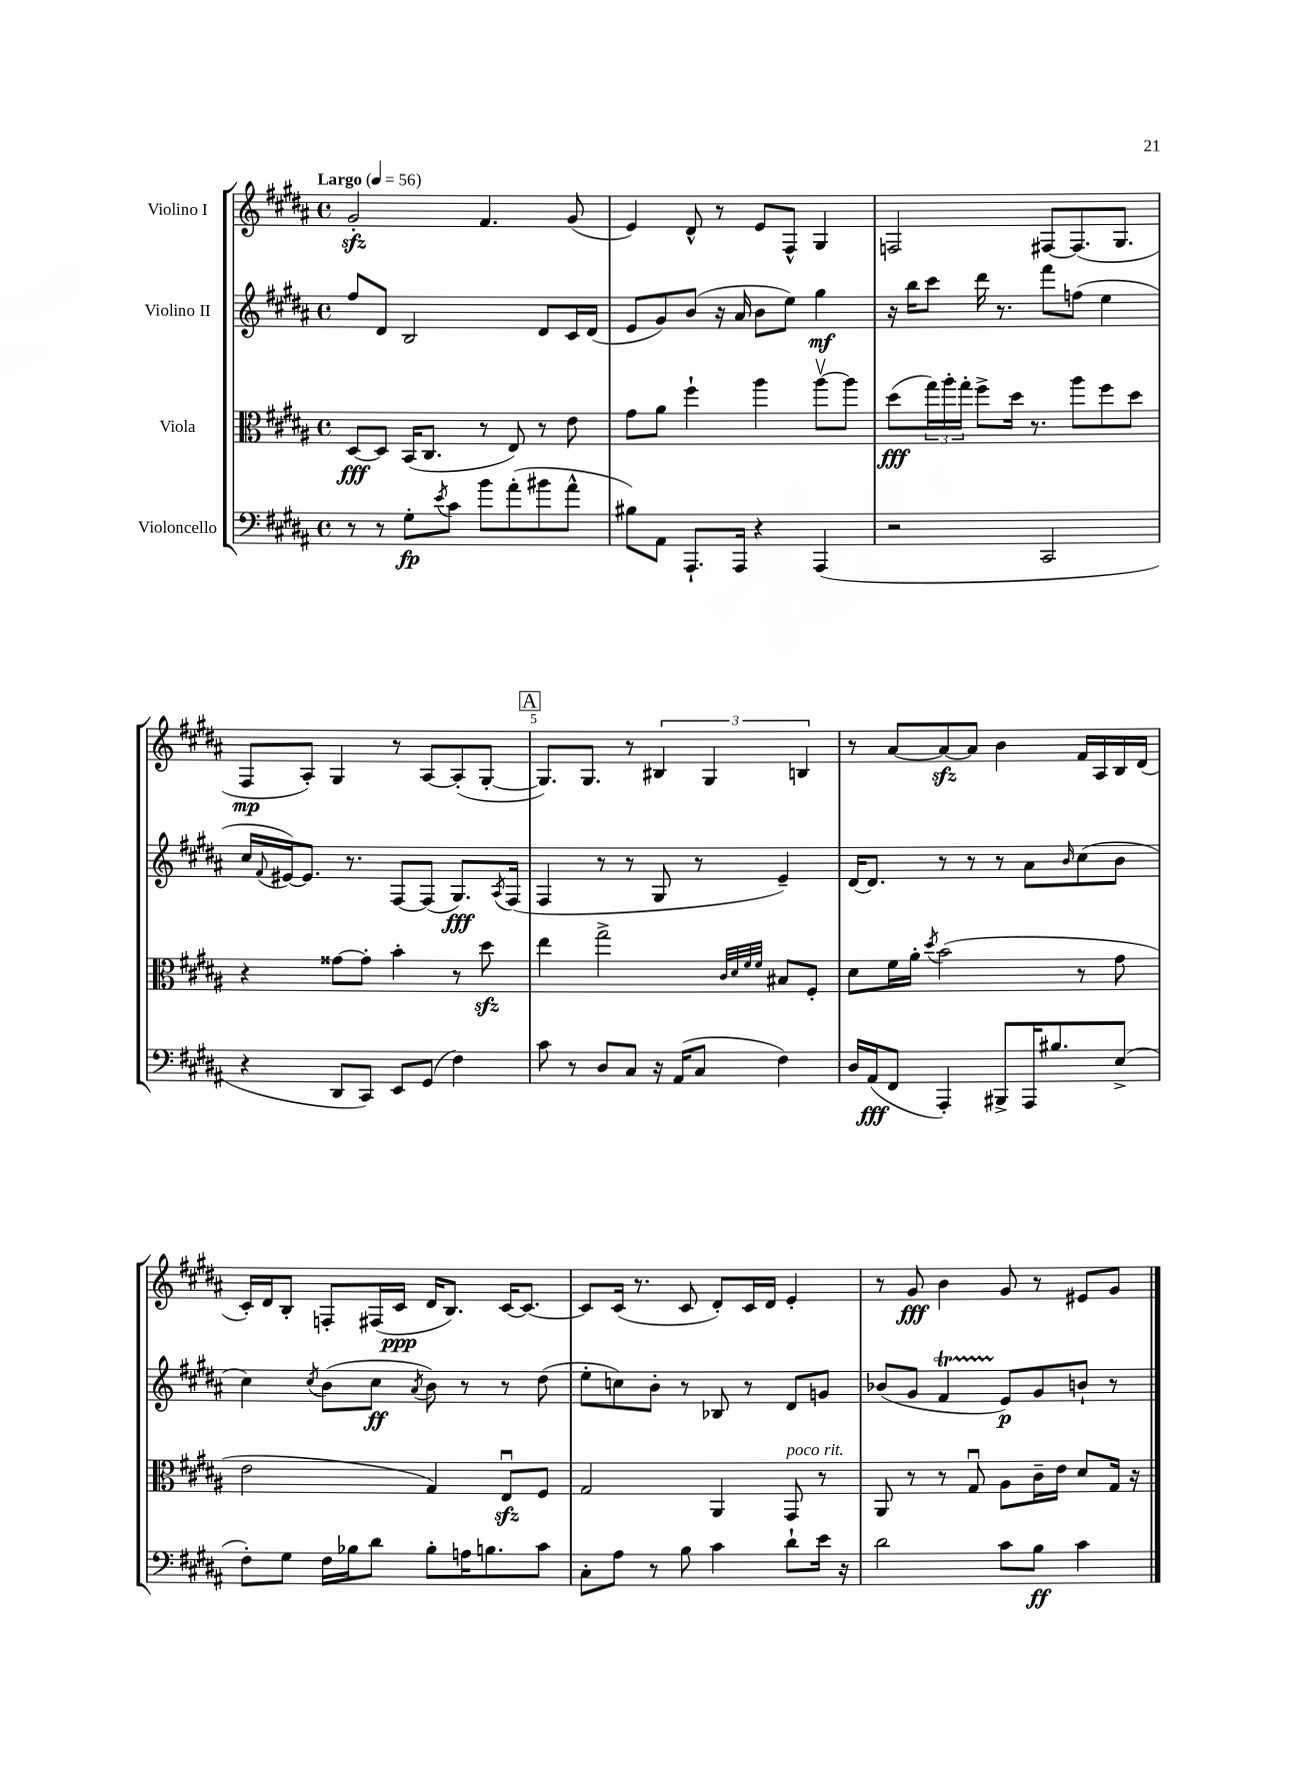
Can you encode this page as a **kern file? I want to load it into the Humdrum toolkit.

**kern	**kern	**kern	**kern
*staff4	*staff3	*staff2	*staff1
*clefF4	*clefC3	*clefG2	*clefG2
*k[f#c#g#d#a#]	*k[f#c#g#d#a#]	*k[f#c#g#d#a#]	*k[f#c#g#d#a#]
*M4/4	*M4/4	*M4/4	*M4/4
*met(c)	*met(c)	*met(c)	*met(c)
*MM56	*MM56	*MM56	*MM56
8r	[8D#/L	8ff#/L	2g#'/
8r	8D#/]J	8d#/J	.
8G#'\L	(16BB/LK	2B/	.
.	8.C#/J	.	.
8qe/	.	.	.
8c#\J	.	.	.
8b\L	8r	.	4.f#/
(8a#'\	8E/)	.	.
8b#\	8r	8d#/L	.
8a#^^\J	8e\	16c#/L	(8g#/
.	.	(16d#/JJ	.
=	=	=	=
8B#\L)	8g#\L	8e/L	4e/)
8AA#\J	8a#\J	8g#/)	.
8.AAA#`/L	4ff#`\	(8b/J	8d#^^/
.	.	16r	8r
16AAA#/Jk	.	16a#/	.
4r	4aa#\	8b\L	8e/L
.	.	8ee\J)	8F#^^/J
(4AAA#/	[8aa#v\L	4gg#\	4G#/
.	8aa#\]J	.	.
=	=	=	=
2r	(8dd#\L	16r	2F/
.	.	16bb\LK	.
.	24gg#\L)	8ccc#\J	.
.	24aa#'\	.	.
.	24gg#'\JJ	.	.
.	8ff#^\L	16ddd#\	.
.	.	8.r	.
.	16dd#\Jk	.	.
.	8.r	.	.
2CC#/	.	8fff#\L	[8F#/L
.	8aa#\L	(8ff\J	(8.F#/]
.	8ff#\	4ee\	.
.	.	.	8.G#/J
.	8dd#\J	.	.
=	=	=	=
4r	4r	16cc#/LL	8F#/L
.	.	8qqf#/	.
.	.	[16e#/J)	.
.	.	8.e#/]J	8A#'/J)
8DD#/L	[8g##\L	.	4G#/
.	.	8.r	.
8CC#/J)	8g##'\]J	.	.
8EE/L	4b'\	[8F#/L	8r
(8GG#/J	.	(8F#/]J	[8A#/L
4F#\)	8r	8.G#/L)	(8A#'/]
.	8dd#\	.	[8G#'/J
.	.	8qA#/	.
.	.	(16F#/Jk	.
=	=	=	=
8c#\	4ee\	4F#/	8.G#/]L)
8r	.	.	.
.	.	.	8.G#/J
8D#/L	2gg#^\	8r	.
8C#/J	.	8r	8r
16r	.	8G#/	6B#/
(16AA#/LK	.	.	.
8C#/J	.	8r	.
.	.	.	6G#/
.	32qqc#/LLL	.	.
.	32qqd#/	.	.
.	32qqf#/	.	.
.	32qqf#/JJJ	.	.
4F#\)	8B#/L	4e~/)	.
.	.	.	6B/
.	8F#'/J	.	.
=	=	=	=
16D#/LL	8d#\L	[16d#/LK	8r
(16AA#/J	.	8.d#/]J	.
8FF#/J	16f#\L	.	[8a#/L
.	16a#'\JJ	.	.
.	8qdd#/	.	.
4AAA#'/)	(2b\	8r	8a#/_
.	.	8r	8a#/]J
8BBB#^/L	.	8r	4b\
16AAA#/K	.	8a#\L	.
8.B#/	.	.	.
.	.	16qqb/	.
.	8r	(8cc#\	16f#/LL
.	.	.	16A#/
(8E^/J	8g#\	8b\J	16B/
.	.	.	(16d#/JJ
=	=	=	=
8F#'\L)	2e\	4cc#\)	16c#'/LL)
.	.	.	16d#/J
8G#\J	.	.	8B'/J
.	.	8qcc#/	.
16F#\LL	.	(8b\L	8F'/L
16B-\J	.	.	.
8d#\J	.	8cc#\J	(16F#/L
.	.	.	16c#/JJ
.	.	8qa#/	.
8B-'\L	4G#/)	8b\)	16d#/LK
.	.	.	8.B/J)
16A\K	.	8r	.
8.B\	.	.	.
.	8Eu/L	8r	[16c#/LK
.	.	.	8.c#/_J
8c#\J	8F#/J	(8dd#\	.
=	=	=	=
8C#'\L	2G#/	8ee'\L	8c#/]L
8A#\J	.	8cc\)	(16c#/Jk
.	.	.	8.r
8r	.	8b'\J	.
8B\	.	8r	8c#/
4c#\	4AA#/	8B-/	8d#'/L)
.	.	8r	16c#/L
.	.	.	16d#/JJ
8d#`\L	8GG#/	8d#/L	4e'/
16e\Jk	8r	8g/J	.
16r	.	.	.
=	=	=	=
2d#\	8AA#/	(8b-/L	8r
.	8r	8g#/J	8g#/
.	8r	4f#/	4b\
.	8G#u/	.	.
8c#\L	8A#\L	8e/L)	8g#/
8B\J	16c#~\L	8g#/	8r
.	16e\JJ	.	.
4c#\	8d#/L	8b`/J	8e#/L
.	16G#/Jk	8r	8g#/J
.	16r	.	.
==	==	==	==
*-	*-	*-	*-
